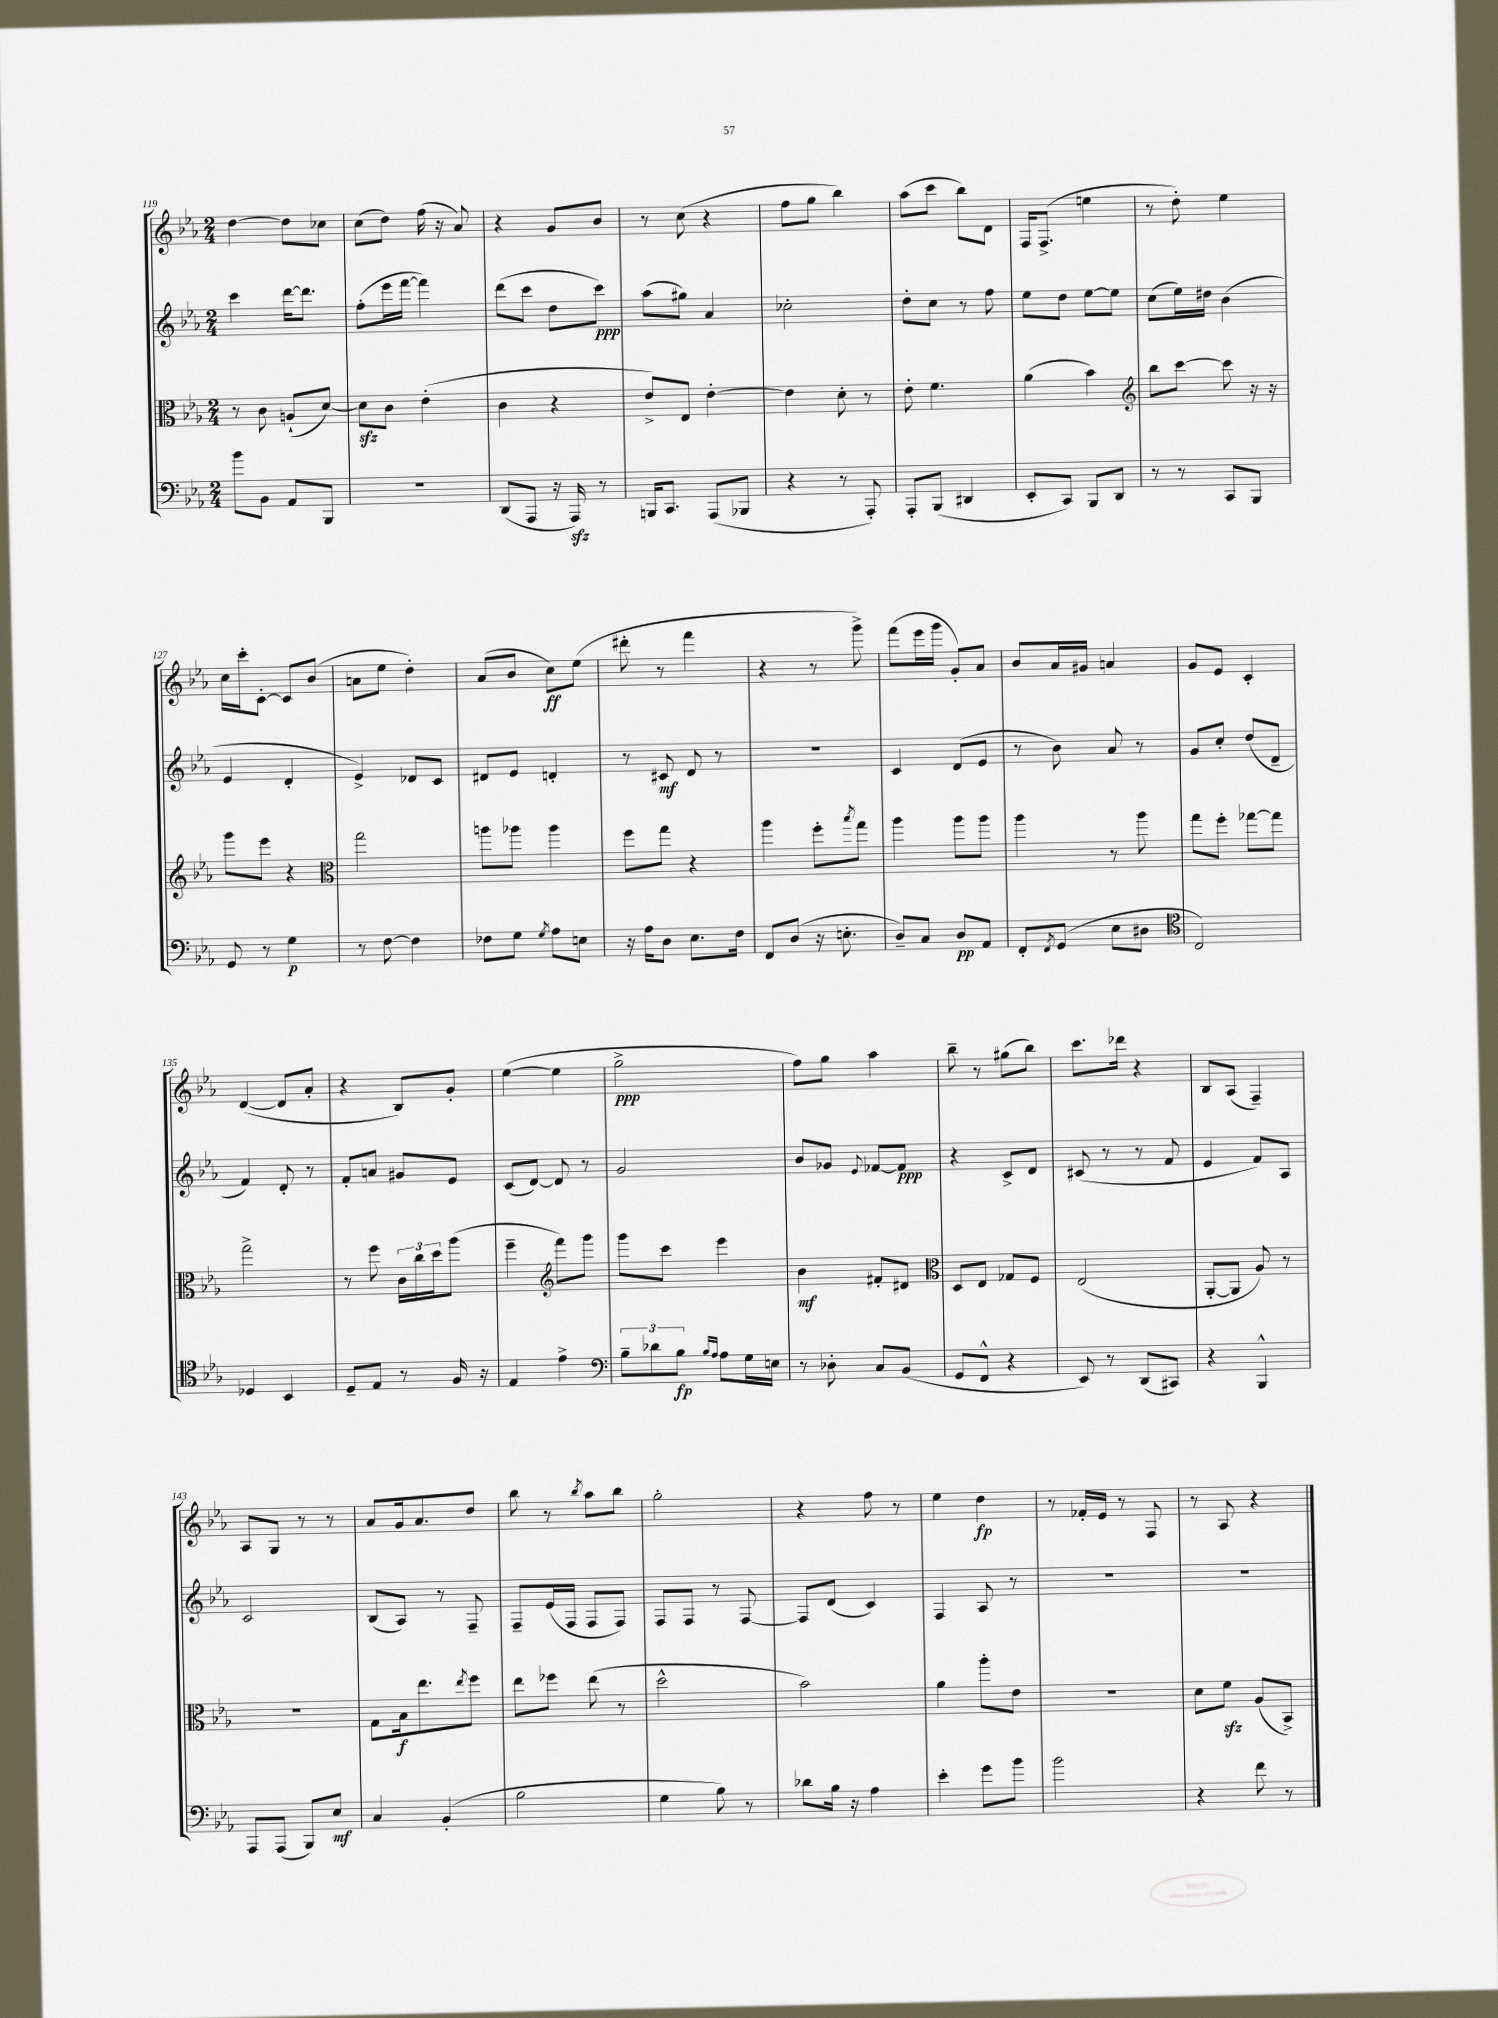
<<
\new StaffGroup <<
\new Staff = "s0" {
    \clef treble \key ees \major \numericTimeSignature \time 2/4
    d''4~ d''8 ces''8 |
    c''8( d''8) f''16( r16 aes'8) |
    r4 g'8 bes'8 |
    r8 c''8( r4 |
    f''8 g''8 bes''4) |
    aes''8( c'''8 bes''8) d'8 |
    f16 f8.->( e''4 |
    r8 d''8-.) ees''4 |
    c''16 c'''16-. c'8~-. c'8 bes'8( |
    a'8 ees''8 d''4-.) |
    aes'8( bes'8 c''8\ff) ees''8( |
    dis'''8-. r8 f'''4 |
    r4 r8 g'''8->) |
    f'''8( ees'''16 g'''16 g'8-.) aes'8 |
    bes'8 aes'16 gis'16 a'4 |
    g'8 ees'8 c'4-. |
    d'4~( d'8 aes'8-. |
    r4 bes8) g'8-. |
    ees''4~( ees''4 |
    g''2->\ppp |
    f''8) g''8 aes''4 |
    bes''8-- r8 gis''8( bes''8) |
    c'''8. des'''16 r4 |
    bes8 aes8( f4--) |
    aes8 g8 r8 r8 |
    aes'8 g'16 aes'8. d''8 |
    bes''8 r8 \acciaccatura { bes''8 } aes''8 bes''8 |
    g''2-. |
    r4 f''8 r8 |
    ees''4 d''4\fp |
    r8 fes'16-. ees'16 r8 f8 |
    r8 aes8 r4 \bar "|." |
}
\new Staff = "s1" {
    \clef treble \key ees \major \numericTimeSignature \time 2/4
    c'''4 d'''16~ d'''8. |
    f''8-.( ees'''16 f'''16~ f'''4) |
    d'''8( c'''8 d''8 c'''8\ppp) |
    aes''8( gis''8) aes'4 |
    ces''2-. |
    d''8-. c''8 r8 f''8 |
    ees''8 d''8 ees''8~ ees''8 |
    c''8( ees''16) dis''16 bes'4( |
    ees'4 d'4-. |
    ees'4->) des'8 c'8 |
    dis'8 ees'8 d'4-. |
    r8 cis'8\mf d'8 r8 |
    r2 |
    c'4 d'8( ees'8 |
    r8 bes'8) aes'8 r8 |
    g'8 c''8-. d''8( d'8-- |
    f'4) d'8-. r8 |
    f'8-. a'8 gis'8 ees'8 |
    c'8( d'8~) d'8 r8 |
    g'2 |
    bes'8 ges'8 \appoggiatura { ees'8 } fes'8~ fes'8\ppp |
    r4 c'8-> d'8 |
    cis'8( r8 r8 f'8 |
    ees'4 f'8) aes8 |
    c'2 |
    bes8( aes8) r8 f8-- |
    f8-- ees'16( f16 f8 f8) |
    f8 f8 r8 f8~ |
    f8 d'8( c'4) |
    f4 aes8 r8 |
    R2 |
    R2 \bar "|." |
}
\new Staff = "s2" {
    \clef alto \key ees \major \numericTimeSignature \time 2/4
    r8 c'8 a8-!( d'8~) |
    d'8\sfz c'8 ees'4-.( |
    c'4 r4 |
    ees'8->) ees8 ees'4~-. |
    ees'4 d'8-. r8 |
    ees'8-. f'4. |
    aes'4( bes'4) |
    \clef treble bes''8 c'''8~ c'''8 r16 r16 |
    g'''8 ees'''8 r4 |
    \clef alto g''2 |
    a''8 aes''8 aes''4 |
    f''8 g''8 r4 |
    aes''4 f''8-. \acciaccatura { bes''8 } g''8 |
    aes''4 aes''8 aes''8 |
    aes''4 r8 aes''8 |
    g''8 f''8-. ges''8~ ges''8 |
    g''2-> |
    r8 f''8 \tuplet 3/2 { c'16 c''16 d''16 } aes''8( |
    f''4-- \clef treble f'''8) g'''8 |
    g'''8 c'''8 ees'''4 |
    bes'4\mf fis'8-. dis'8 |
    \clef alto d8 ees8 ges8 f8 |
    ees2( |
    aes,8~-. aes,8 aes8) r8 |
    R2 |
    g8 bes16\f ees''8. \acciaccatura { ees''8 } f''8 |
    ees''8 fes''8 ees''8( r8 |
    d''2-^ |
    bes'2) |
    aes'4 aes''8-. ees'8 |
    r2 |
    d'8 f'8\sfz aes8( bes,8->) \bar "|." |
}
\new Staff = "s3" {
    \clef bass \key ees \major \numericTimeSignature \time 2/4
    bes'8 bes,8 aes,8 bes,,8 |
    R2 |
    d,8( aes,,8 r16 aes,,16\sfz) r8 |
    b,,16 c,8. aes,,8( bes,,8 |
    r4 r8 aes,,8-.) |
    aes,,8-. bes,,8( dis,4 |
    ees,8-. c,8) bes,,8 d,8 |
    r8 r8 c,8 bes,,8 |
    g,8 r8 g4\p |
    r8 f8~ f4 |
    fes8 g8 \acciaccatura { g8 } aes8 e8 |
    r16 aes16 d8 ees8. f16 |
    f,8 d8( r16 e8.-. |
    d8--) c8 d8\pp aes,8 |
    f,8-. \acciaccatura { f,8 } g,8( ees8 dis8 |
    \clef tenor c2) |
    des4 bes,4 |
    d8-- ees8 r8 f16 r16 |
    ees4 ees'4-> |
    \clef bass \tuplet 3/2 { bes8-- des'8 bes8\fp } \grace { bes16 aes16 } aes8 g16 e16 |
    r8 des8-. c8 bes,8( |
    g,8 f,8-^ r4 |
    ees,8) r8 d,8( cis,8) |
    r4 bes,,4-^ |
    aes,,8 aes,,8( bes,,8) ees8\mf |
    c4 bes,4-.( |
    bes2 |
    g4 bes8) r8 |
    des'8 bes16 r16 aes4 |
    ees'4-. g'8 bes'8 |
    bes'2 |
    r4 f'8 r8 \bar "|." |
}
>>
>>
\layout { \context { \Score currentBarNumber = #119 } }
